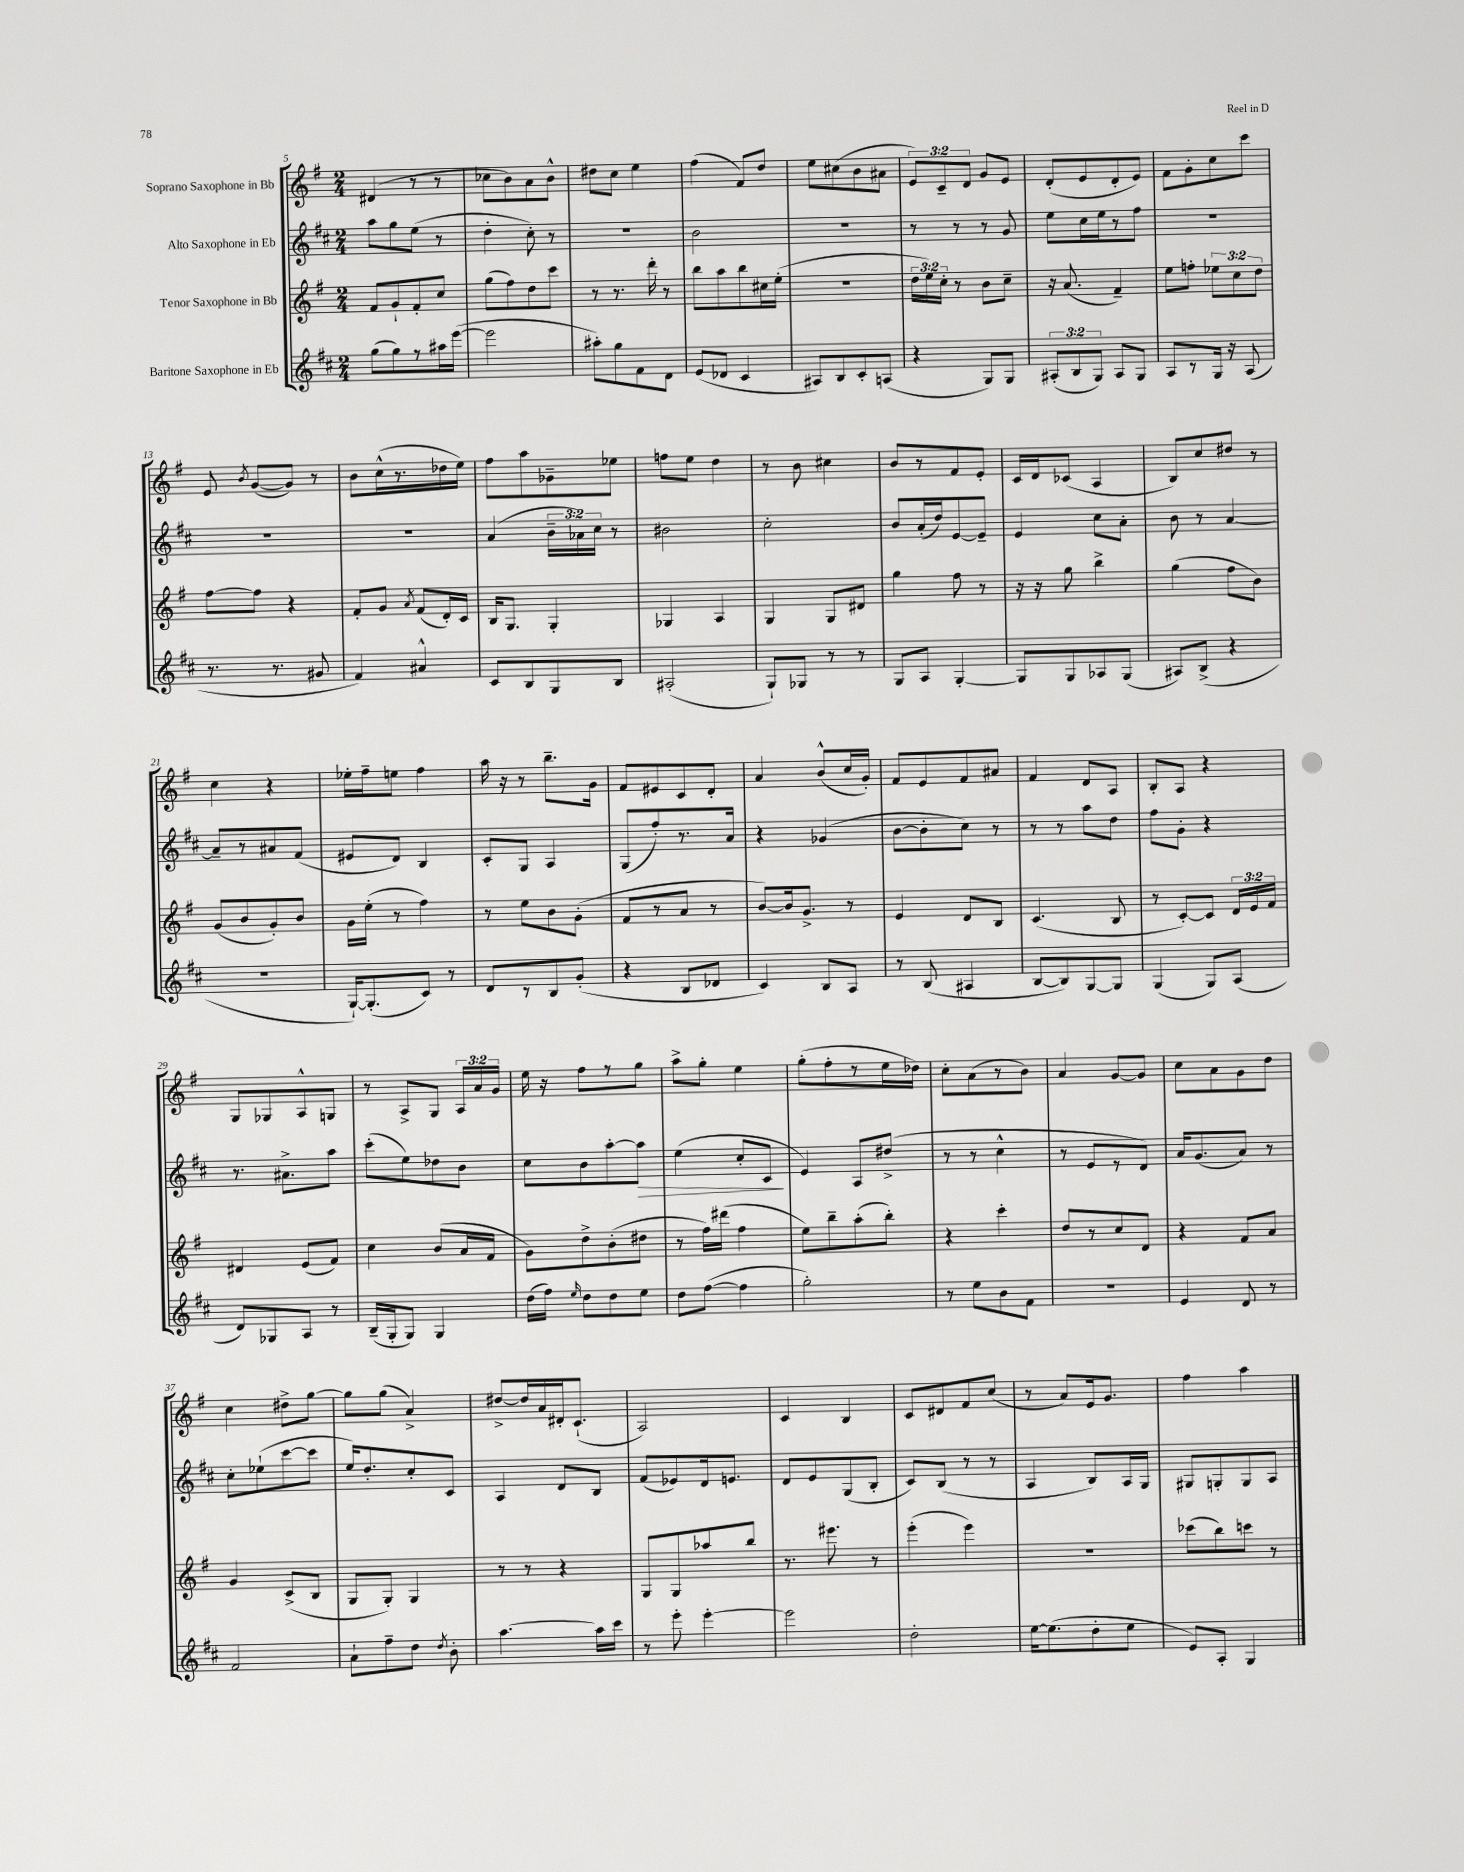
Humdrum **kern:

**kern	**kern	**kern	**kern
*staff4	*staff3	*staff2	*staff1
*clefG2	*clefG2	*clefG2	*clefG2
*k[f#c#]	*k[f#]	*k[f#c#]	*k[f#]
*M2/4	*M2/4	*M2/4	*M2/4
(8gg	8f#	8aa	(4d#
8gg)	8g`	8gg	.
8r	8f#'	(8ee	8r
16aa#	8cc	8r	8r
([16eee	.	.	.
=	=	=	=
2eee]	(8gg	4dd'	8cc-
.	8ff#)	.	8b)
.	8dd	8cc#')	8a
.	8ccc	8r	8b^^
=	=	=	=
8aa#')	8r	2r	8dd#
8gg	8.r	.	8cc
8f#	.	.	4ee
.	16ddd'	.	.
8d	8r	.	.
=	=	=	=
(8e	8bb	2b	(4ff#
8d-	8aa	.	.
4c#	8bb	.	8f#)
.	16cc#	.	8dd
.	(16ee'	.	.
=	=	=	=
8A#)	2r	2r	8ee
8B	.	.	(8cc#
8c#'	.	.	8b
(8A	.	.	8a#
=	=	=	=
4r	24dd	8r	12e)
.	24ee)	.	.
.	24cc'	.	12c~
.	8r	8r	.
.	.	.	12d
8G)	8b	8r	8g
8G	8cc~	8g	8e
=	=	=	=
(12A#'	16r	8ee	(8d'
.	(8.a	.	.
12B	.	.	.
.	.	16cc#	8e
12G)	.	.	.
.	.	16ee	.
8A#	4f#~)	8r	8d'
8G	.	8ff#	8e)
=	=	=	=
8A	8ee	2r	8f#
8r	8ff'	.	8g'
16G	12ee-	.	8cc
16r	.	.	.
.	12cc	.	.
(8A	.	.	8ccc
.	12dd	.	.
=	=	=	=
8.r	[8ff#	2r	8e
.	.	.	8qb
.	8ff#]	.	([8g
8.r	.	.	.
.	4r	.	8g])
8g#	.	.	8r
=	=	=	=
4f#)	8f#'	2r	8b
.	8g	.	(16cc^^
.	.	.	8.r
.	8qa	.	.
4a#^^	(8f#	.	.
.	16d')	.	16dd-
.	16c	.	16ee)
=	=	=	=
8c#	16B	(4a	8ff#
.	8.G	.	.
8B	.	.	8aa
8G	4G'	24b~	8g-~
.	.	24a-)	.
.	.	24cc#	.
8B	.	8r	8ee-
=	=	=	=
(2A#'	4G-	2b#	8ff
.	.	.	8ee
.	4A	.	4dd
=	=	=	=
8G`)	4G	2cc#'	8r
8G-	.	.	8b
8r	8G	.	4cc#
8r	8d#	.	.
=	=	=	=
8G	4gg	8b	8b
8A	.	(16a'	8r
.	.	16dd)	.
[4G'	8ff#	[8e	8f#
.	8r	8e~]	8e'
=	=	=	=
8G]	16r	4e	16c
.	16r	.	16d
8G	8gg	.	(8c-
8A-	4bb^	8cc#	4A
(8G	.	8a'	.
=	=	=	=
8A#)	(4gg	8b	8B)
(8B^	.	8r	8cc
4r	8ff#	[4a	8dd#
.	8b)	.	8r
=	=	=	=
2r	(8g	8a~]	4cc
.	8b	8r	.
.	8g')	8a#	4r
.	8b	(8f#	.
=	=	=	=
[16G`)	16g	8e#	16ee-'
(8.G']	(16ee'	.	16ff#~
.	8r	8d)	8ee
8c#)	4ff#)	4B	4ff#
8r	.	.	.
=	=	=	=
8d	8r	8c#'	16aa
.	.	.	16r
8r	8ee	8G	8r
8B	8b	4A	8.bb~
(8g'	(8g'	.	.
.	.	.	16g
=	=	=	=
4r	8f#	(8G	8f#
.	8r	8ff#')	8e#
8B	8a	8.r	8c
8d-	8r	.	8d'
.	.	16a	.
=	=	=	=
4c#)	[8b)	4r	4a
.	16b]	.	.
.	8.g^	.	.
8B	.	(4g-	(8b^^
8A	8r	.	16cc
.	.	.	16g')
=	=	=	=
8r	4e	[8b	8f#
(8B	.	8b']	8e
4A#	8d	8cc#)	8f#
.	8B	8r	8a#
=	=	=	=
[8B	(4.c	8r	4f#
8B])	.	8r	.
[8G	.	8aa	8d
8G]	8B	8dd	8A
=	=	=	=
(4G	8r	8ff#	8B'
.	[8c')	8g'	8A
8G)	8c]	4r	4r
(8A	24d	.	.
.	24e	.	.
.	24f#	.	.
=	=	=	=
8d)	4d#	8.r	8G
8G-	.	.	8G-
.	.	8.a#^	.
8A	(8e	.	8A^^
8r	8f#)	8aa	8G
=	=	=	=
(16B~	4cc	(8ccc#'	8r
16G'	.	.	.
8G)	.	8ee)	8A^
4G	(8b	8dd-	8G
.	16a	8b	24A
.	.	.	24a
.	16f#	.	.
.	.	.	24g
=	=	=	=
(16dd	8g)	8cc#	16ee
16ff#)	.	.	16r
16qqee	.	.	.
8dd	8dd^	8b	8ff#
8dd	(8b'	[8aa'	8r
8ee	8dd#	8aa]	8gg
=	=	=	=
8dd	8r	(4ee	8aa^
([8ff#	16ff#)	.	8gg'
.	(16ddd#	.	.
4ff#]	4ff#	8cc#'	4ee
.	.	8c#	.
=	=	=	=
2gg')	8ee)	4e)	(8gg'
.	8bb~	.	8ff#'
.	(8aa'	8A	8r
.	8bb')	(8dd#^	16ee
.	.	.	16dd-)
=	=	=	=
8r	4r	8r	8cc'
8ee	.	8r	(8a
8b	4ccc'	4cc#^^	8r
8f#	.	.	8b)
=	=	=	=
2r	8dd	8r	4a
.	8r	8e	.
.	8cc	8r	[8g
.	8d	8d)	8g]
=	=	=	=
4e	4r	16a	8cc
.	.	(8.g	.
.	.	.	8a
8d	8f#	8a)	8g
8r	8a	8r	8dd
=	=	=	=
2f#	4g	8cc#'	4cc
.	.	(8ee-`	.
.	(8c^	[8ccc#	8dd#^
.	8B	8ccc#]	[8gg
=	=	=	=
8a`	8G	16ee)	8gg]
.	.	8.dd'	.
8ff#~	8G')	.	(8gg
8dd	4G	8cc#'	4a^)
8qdd	.	.	.
8b'	.	8c#	.
=	=	=	=
[4.aa	8r	4A	[8dd#^
.	8r	.	16dd#]
.	.	.	16a
.	4r	8d	16d#'
.	.	.	(8.c`
16aa]	.	8B	.
16ccc#	.	.	.
=	=	=	=
8r	8G	(8f#	2A)
8eee'	8G	8e-)	.
[4eee'	8aa-	16d	.
.	.	8.e	.
.	8bb	.	.
=	=	=	=
2eee]	8.r	8d	4c
.	.	8e	.
.	8.eee#	.	.
.	.	(8G	4B
.	8r	8B'	.
=	=	=	=
2dd'	(4eee'	8c#)	8c
.	.	(8B	8d#
.	4eee)	8r	8f#
.	.	8r	(8cc
=	=	=	=
[16ee	2r	4A	8r
(8.ee]	.	.	.
.	.	.	8a)
8dd'	.	8B)	16e
.	.	.	8.g
8ee	.	16A	.
.	.	16G	.
=	=	=	=
8e)	(8ccc-	8G#	4ff#
8A'	8bb)	8G'	.
4G	8ccc	8G	4aa
.	8r	8A	.
==	==	==	==
*-	*-	*-	*-
